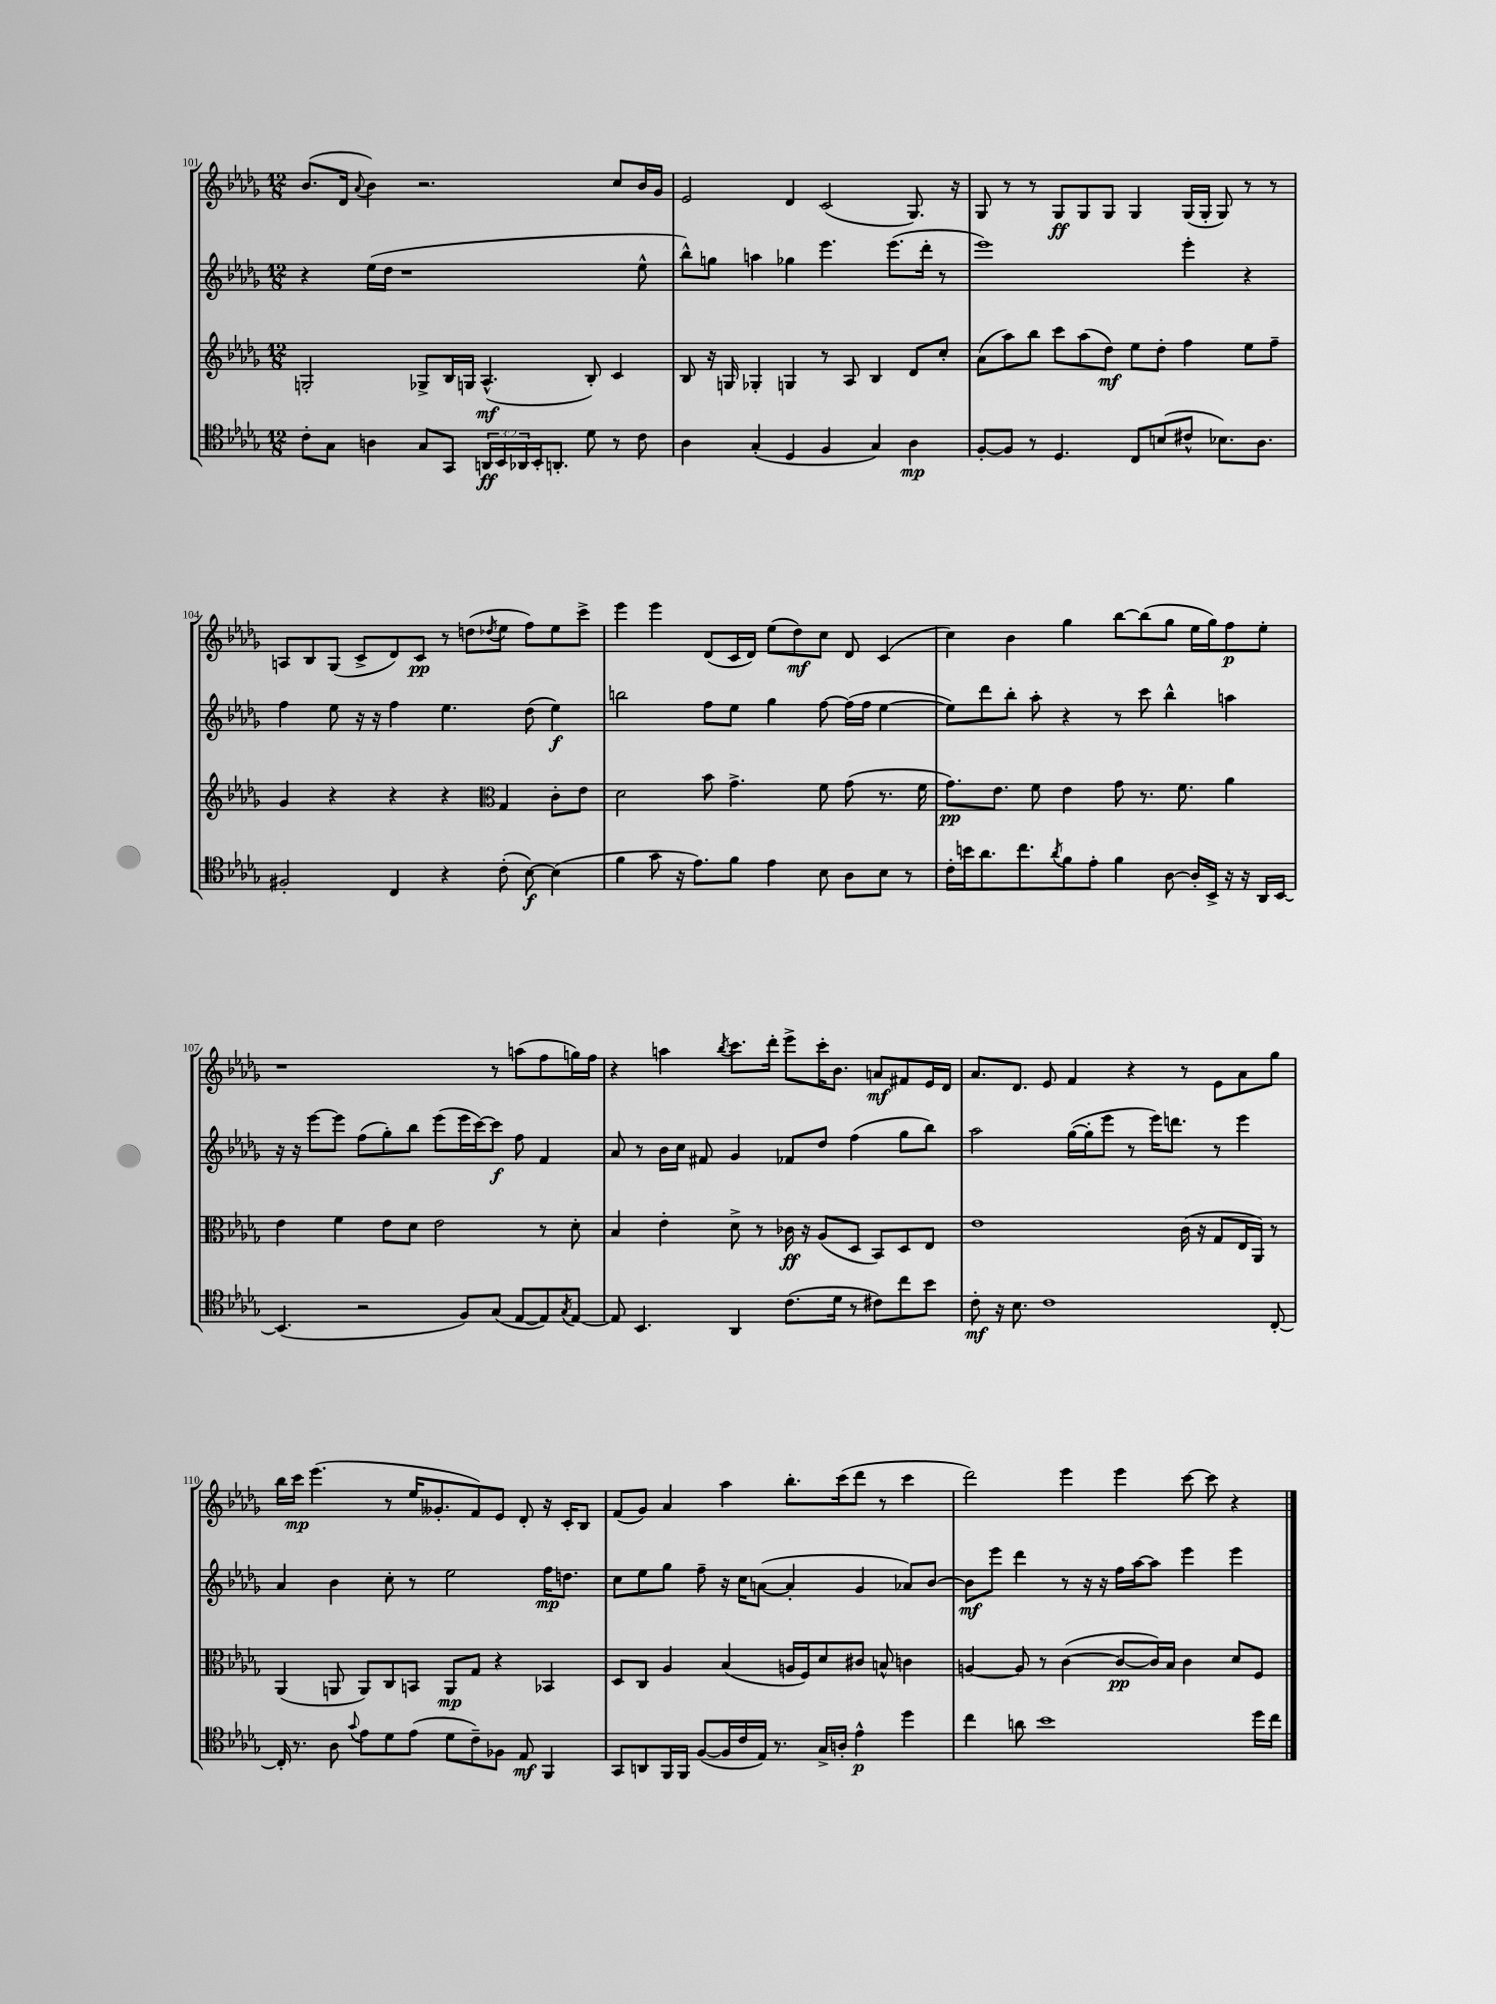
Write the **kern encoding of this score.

**kern	**dynam	**kern	**dynam	**kern	**dynam	**kern	**dynam
*part4	*part4	*part3	*part3	*part2	*part2	*part1	*part1
*staff4	*staff4	*staff3	*staff3	*staff2	*staff2	*staff1	*staff1
*clefC4	*	*clefG2	*	*clefG2	*	*clefG2	*
*k[b-e-a-d-g-]	*	*k[b-e-a-d-g-]	*	*k[b-e-a-d-g-]	*	*k[b-e-a-d-g-]	*
*M12/8	*	*M12/8	*	*M12/8	*	*M12/8	*
=101	=101	=101	=101	=101	=101	=101	=101
8c'\L	.	2Gn'/	.	4r	.	(8.b-/L	.
8G-\J	.	.	.	.	.	.	.
.	.	.	.	.	.	16d-/Jk	.
.	.	.	.	.	.	8qqa-/	.
4An\	.	.	.	(16ee-\LL	.	4b-\)	.
.	.	.	.	16dd-\JJ	.	.	.
.	.	.	.	1r	.	.	.
8G-/L	.	8G-X^/L	.	.	.	2.r	.
8GG-/J	.	16B-/L	.	.	.	.	.
.	.	16Gn/JJ	.	.	.	.	.
24AAn/LL	ff	(4.A-^^/	mf	.	.	.	.
24BB-/	.	.	.	.	.	.	.
24AA-X/	.	.	.	.	.	.	.
16BB-'/J	.	.	.	.	.	.	.
8.AAn'/J	.	.	.	.	.	.	.
8d-\	.	8B-'/)	.	.	.	.	.
8r	.	4c/	.	.	.	8cc/L	.
8c\	.	.	.	8ee-^^\	.	16b-/L	.
.	.	.	.	.	.	16g-/JJ	.
=102	=102	=102	=102	=102	=102	=102	=102
4A-\	.	8B-/	.	8bb-^^\L)	.	2e-/	.
.	.	16r	.	8ggn\J	.	.	.
.	.	16Gn/	.	.	.	.	.
(4G-'/	.	4G-X'/	.	4aan\	.	.	.
4D-/	.	4Gn/	.	4gg-X\	.	4d-/	.
4F/	.	8r	.	4.eee-\	.	(2c/	.
.	.	8A-/	.	.	.	.	.
4G-/)	.	4B-/	.	.	.	.	.
.	.	.	.	(8.eee-\L	.	.	.
4A-\	mp	8d-/L	.	.	.	8.G-/)	.
.	.	.	.	16ddd-'\Jk	.	.	.
.	.	8cc'/J	.	8r	.	.	.
.	.	.	.	.	.	16r	.
=103	=103	=103	=103	=103	=103	=103	=103
[8F'/L	.	(8a-\L	.	1eee-)	.	8G-/	.
8F/J]	.	8aa-\)	.	.	.	8r	.
8r	.	8bb-\J	.	.	.	8r	.
4.D-/	.	8ccc\L	.	.	.	8G-/L	ff
.	.	(8aa-\	.	.	.	8G-/	.
.	.	8dd-\J)	mf	.	.	8G-/J	.
8C/L	.	8ee-\L	.	.	.	4G-/	.
(8Bn/	.	8dd-'\J	.	.	.	.	.
8c#X^^/J	.	4ff\	.	4eee-'\	.	(16G-/LL	.
.	.	.	.	.	.	16G-'/JJ	.
8.B-X\L)	.	.	.	.	.	8G-/)	.
.	.	8ee-\L	.	4r	.	8r	.
8.A-\J	.	.	.	.	.	.	.
.	.	8ff~\J	.	.	.	8r	.
!!LO:LB:g=z
=104	=104	=104	=104	=104	=104	=104	=104
2F#X'/	.	4g-/	.	4ff\	.	8An/L	.
.	.	.	.	.	.	8B-/	.
.	.	4r	.	8ee-\	.	(8G-/J	.
.	.	.	.	16r	.	8c^/L	.
.	.	.	.	16r	.	.	.
4C/	.	4r	.	4ff\	.	8d-/)	.
.	.	.	.	.	.	8c/J	pp
4r	.	4r	.	4.ee-\	.	8r	.
.	.	.	.	.	.	(8ddn\L	.
*	*	*clefC3	*	*	*	*	*
.	.	.	.	.	.	8qdd-X/	.
(8c'\	.	4G-/	.	.	.	8ee-\J	.
[8B-\)	f	.	.	(8dd-\	.	8ff\L)	.
(4B-\]	.	8c'\L	.	4ee-\)	f	8ee-\	.
.	.	8e-\J	.	.	.	8ccc^\J	.
=105	=105	=105	=105	=105	=105	=105	=105
4f\	.	2d-\	.	2bbn\	.	4eee-\	.
8g-\	.	.	.	.	.	4eee-\	.
16r	.	.	.	.	.	.	.
8.e-\L)	.	.	.	.	.	.	.
.	.	8b-\	.	8ff\L	.	(8d-/L	.
8f\J	.	4.g-^\	.	8ee-\J	.	16c/L	.
.	.	.	.	.	.	16d-/JJ)	.
4e-\	.	.	.	4gg-\	.	(8ee-\L	.
.	.	.	.	.	.	8dd-\)	mf
8B-\	.	8f\	.	[8ff\	.	8cc\J	.
8A-\L	.	(8g-\	.	(16ff\LL]	.	8d-/	.
.	.	.	.	16ff\JJ	.	.	.
8B-\J	.	8.r	.	[4ee-\	.	(4c/	.
8r	.	.	.	.	.	.	.
.	.	16f\	.	.	.	.	.
=106	=106	=106	=106	=106	=106	=106	=106
16c'\LL	.	8.g-\L)	pp	8ee-\L])	.	4cc\)	.
16bn\J	.	.	.	.	.	.	.
8.a-\	.	.	.	8ddd-\	.	.	.
.	.	8.e-\J	.	.	.	.	.
.	.	.	.	8bb-'\J	.	4b-\	.
8.cc\	.	.	.	.	.	.	.
.	.	8f\	.	8aa-'\	.	.	.
8qa-/	.	.	.	.	.	.	.
8f\	.	4e-\	.	4r	.	4gg-\	.
8e-'\J	.	.	.	.	.	.	.
4f\	.	8g-\	.	8r	.	[8bb-\L	.
.	.	8.r	.	8ccc\	.	(8bb-\]	.
[8A-\	.	.	.	4bb-^^\	.	8gg-\J	.
.	.	8.f\	.	.	.	.	.
16A-'/LL]	.	.	.	.	.	16ee-\LL	.
16BB-^/JJ	.	.	.	.	.	16gg-\J)	.
16r	.	4a-\	.	4aan\	.	8ff\	p
16r	.	.	.	.	.	.	.
16AA-/LL	.	.	.	.	.	8ee-'\J	.
[16BB-/JJ	.	.	.	.	.	.	.
!!LO:LB:g=z
=107	=107	=107	=107	=107	=107	=107	=107
(4.BB-/]	.	4e-\	.	16r	.	1r	.
.	.	.	.	16r	.	.	.
.	.	.	.	[8eee-\L	.	.	.
.	.	4f\	.	8eee-\J]	.	.	.
2r	.	.	.	(8ff\L	.	.	.
.	.	8e-\L	.	8gg-'\)	.	.	.
.	.	8d-\J	.	8bb-\J	.	.	.
.	.	2e-\	.	(8eee-\L	.	.	.
8F/L)	.	.	.	16eee-\L	.	.	.
.	.	.	.	[16ccc\J)	.	.	.
(8G-/J	.	.	.	8ccc\J]	f	8r	.
[8E-/L	.	.	.	8ff\	.	(8aan\L	.
8E-/])	.	8r	.	4f/	.	8ff\	.
8qG-/	.	.	.	.	.	.	.
[8E-/J	.	8d-'\	.	.	.	16ggn\L)	.
.	.	.	.	.	.	16ff\JJ	.
=108	=108	=108	=108	=108	=108	=108	=108
8E-/]	.	4B-/	.	8a-/	.	4r	.
4.BB-/	.	.	.	8r	.	.	.
.	.	4e-'\	.	16b-\LL	.	4aan\	.
.	.	.	.	16cc\JJ	.	.	.
.	.	.	.	8f#X/	.	.	.
.	.	.	.	.	.	8qbb-/	.
4AA-/	.	8d-^\	.	4g-/	.	8.ccc\L	.
.	.	8r	.	.	.	.	.
.	.	.	.	.	.	16ddd-'\Jk	.
(8.c\L	.	16c-X\	ff	8f-X/L	.	8eee-^\L	.
.	.	16r	.	.	.	.	.
.	.	(8A-/L	.	8dd-/J	.	16ccc'\K	.
16d-\Jk	.	.	.	.	.	8.b-\J	.
8r	.	8D-/J	.	(4ff\	.	.	.
8c#X\L)	.	8BB-/L)	.	.	.	8an/L	mf
8cc\	.	8D-/	.	8gg-\L	.	8f#X/	.
8b-\J	.	8E-/J	.	8bb-\J)	.	16e-/L	.
.	.	.	.	.	.	16d-/JJ	.
=109	=109	=109	=109	=109	=109	=109	=109
8c'\	mf	1e-	.	2aa-\	.	8.a-/L	.
16r	.	.	.	.	.	.	.
8.B-\	.	.	.	.	.	8.d-/J	.
1c	.	.	.	.	.	8e-/	.
.	.	.	.	([16gg-\LL	.	4f/	.
.	.	.	.	16gg-'\J]	.	.	.
.	.	.	.	8eee-\J	.	.	.
.	.	.	.	8r	.	4r	.
.	.	.	.	16eee-\KL)	.	.	.
.	.	.	.	8.dddn\J	.	.	.
.	.	(16c\	.	.	.	8r	.
.	.	16r	.	.	.	.	.
.	.	8G-/L	.	8r	.	8e-\L	.
.	.	16E-/L	.	4eee-\	.	8a-\	.
.	.	16AA-/JJ)	.	.	.	.	.
[8C'/	.	8r	.	.	.	8gg-\J	.
!!LO:LB:g=z
=110	=110	=110	=110	=110	=110	=110	=110
16C'/]	.	(4AA-/	.	4a-/	.	16bb-\LL	.
8.r	.	.	.	.	.	16ccc\JJ	mp
.	.	.	.	.	.	(4.eee-\	.
8A-\	.	8AAn/	.	4b-\	.	.	.
8qqg-/	.	.	.	.	.	.	.
8e-\L	.	8AA/L)	.	.	.	.	.
8d-\	.	8C/	.	8cc'\	.	8r	.
(8e-\J	.	8BBn/J	.	8r	.	16ee-/KL	.
.	.	.	.	.	.	8.g--X'/	.
8d-\L	.	8AA/L	mp	2ee-\	.	.	.
8c~\)	.	8G-/J	.	.	.	8f/)	.
8F-X\J	.	4r	.	.	.	8e-/J	.
8E-/	mf	.	.	.	.	8d-'/	.
4FF/	.	4BB-X/	.	16ff\KL	mp	16r	.
.	.	.	.	8.ddn\J	.	16c'/KL	.
.	.	.	.	.	.	8B-/J	.
=111	=111	=111	=111	=111	=111	=111	=111
8GG-/L	.	8D-/L	.	8cc\L	.	(8f/L	.
8AAn/	.	8C/J	.	8ee-\	.	8g-/J)	.
16FF/L	.	4A-/	.	8gg-\J	.	4a-/	.
16FF/JJ	.	.	.	.	.	.	.
([8F/L	.	.	.	8ff~\	.	.	.
16F/L]	.	(4B-/	.	16r	.	4aa-\	.
16c/	.	.	.	16cc\KL	.	.	.
16E-/JJ)	.	.	.	([8an\J	.	.	.
8.r	.	.	.	.	.	.	.
.	.	16An/LL	.	4a'/]	.	8.bb-'\L	.
.	.	16F/J)	.	.	.	.	.
16G-^/LL	.	8d-/	.	.	.	.	.
16An'/JJ	.	.	.	.	.	(16ccc\k	.
4e-^^\	p	8c#X/J	.	4g-/	.	8ddd-\J	.
.	.	8Bn^^/	.	.	.	8r	.
4dd-\	.	4cn\	.	8a-X/L)	.	4ccc\	.
.	.	.	.	[8b-/J	.	.	.
=112	=112	=112	=112	=112	=112	=112	=112
4cc\	.	[4An/	.	8b-\L]	mf	2ddd-\)	.
.	.	.	.	8eee-\J	.	.	.
8an\	.	8A/]	.	4ddd-\	.	.	.
1b-	.	8r	.	.	.	.	.
.	.	([4c\	.	8r	.	4eee-\	.
.	.	.	.	16r	.	.	.
.	.	.	.	16r	.	.	.
.	.	8c/L_	pp	16ff\LL	.	4eee-\	.
.	.	.	.	[16aa-\J	.	.	.
.	.	16c/L])	.	8aa-\J]	.	.	.
.	.	16B-/JJ	.	.	.	.	.
.	.	4c\	.	4eee-\	.	[8ccc\	.
.	.	.	.	.	.	8ccc\]	.
.	.	8d-/L	.	4eee-\	.	4r	.
16dd-\LL	.	8F/J	.	.	.	.	.
16cc\JJ	.	.	.	.	.	.	.
==	==	==	==	==	==	==	==
*-	*-	*-	*-	*-	*-	*-	*-
